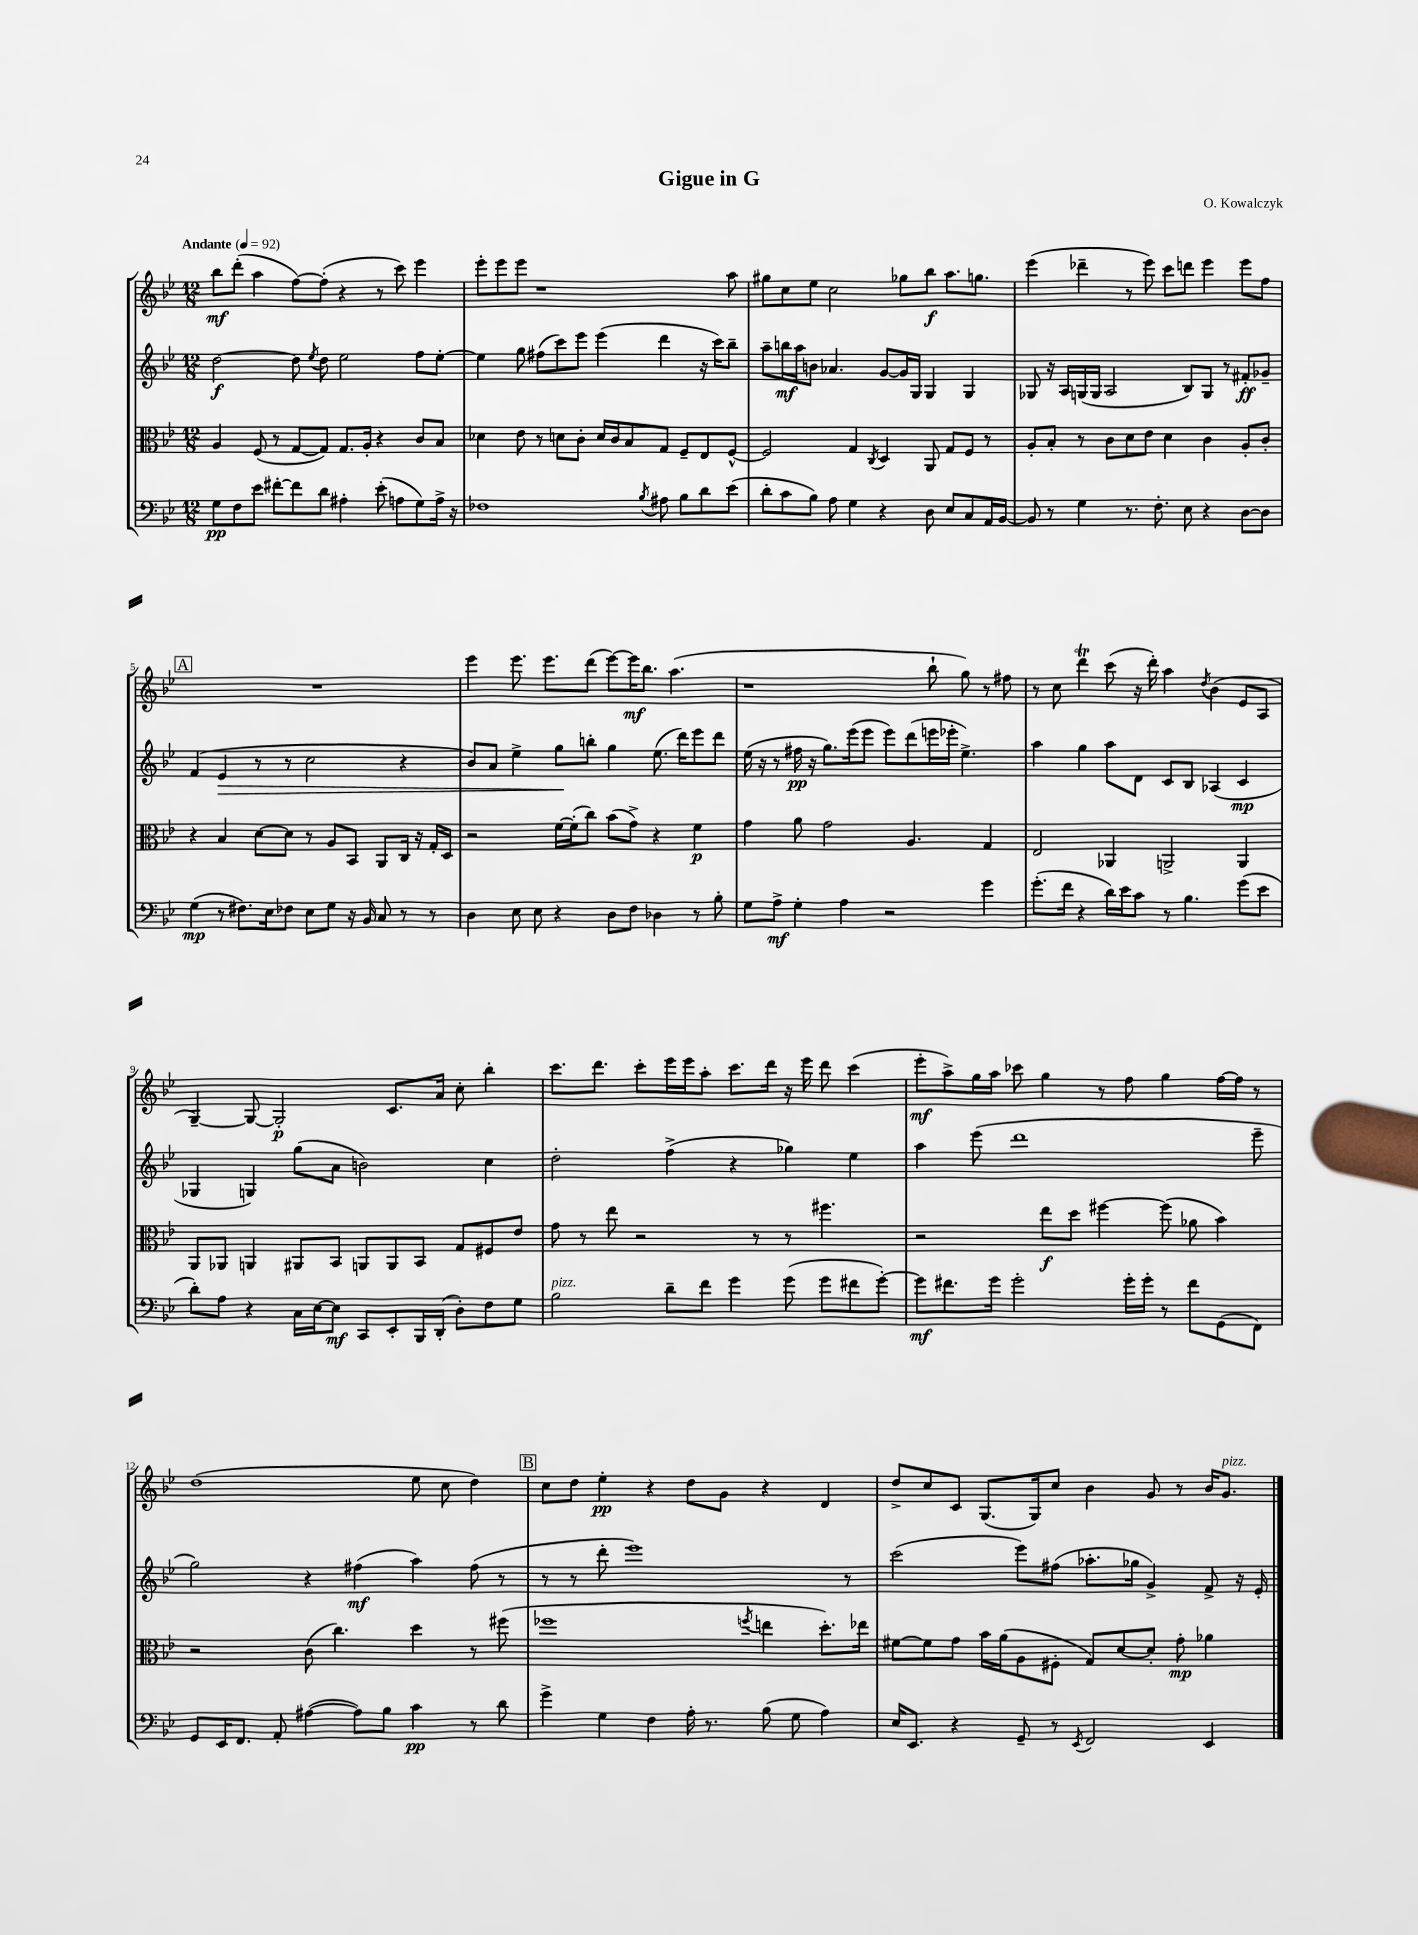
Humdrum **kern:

**kern	**dynam	**kern	**dynam	**kern	**dynam	**kern	**dynam
*part4	*part4	*part3	*part3	*part2	*part2	*part1	*part1
*staff4	*staff4	*staff3	*staff3	*staff2	*staff2	*staff1	*staff1
*clefF4	*	*clefC3	*	*clefG2	*	*clefG2	*
*k[b-e-]	*	*k[b-e-]	*	*k[b-e-]	*	*k[b-e-]	*
*M12/8	*	*M12/8	*	*M12/8	*	*M12/8	*
*MM92	*	*MM92	*	*MM92	*	*MM92	*
=1	=1	=1	=1	=1	=1	=1	=1
!	!	!	!	!	!	!LO:TX:a:B:t=Andante	!
8G\L	pp	4A/	.	[2dd\	f	8bb-\L	mf
8F\	.	.	.	.	.	(8ddd'\J	.
8e-\J	.	(8F/	.	.	.	4aa\	.
[8f#X'\L	.	8r	.	.	.	.	.
8f#\]	.	[8G/L	.	8dd\]	.	[8ff\L)	.
.	.	.	.	8qee-/	.	.	.
8d\J	.	8G/J])	.	8dd\	.	(8ff'\J]	.
4A#X'\	.	8.G/L	.	2ee-\	.	4r	.
.	.	16A'/Jk	.	.	.	.	.
(8e-'\	.	4r	.	.	.	8r	.
8An\L	.	.	.	.	.	8ccc\)	.
8G\)	.	8c/L	.	8ff\L	.	4eee-\	.
16A^\Jk	.	8B-/J	.	[8ee-'\J	.	.	.
16r	.	.	.	.	.	.	.
=2	=2	=2	=2	=2	=2	=2	=2
1F-X	.	4d-X\	.	4ee-\]	.	8eee-'\L	.
.	.	.	.	.	.	8eee-\	.
.	.	8e-\	.	8gg\	.	8eee-\J	.
.	.	8r	.	(8ff#X\L	.	1r	.
.	.	8dn\L	.	8ccc\)	.	.	.
.	.	8c'\J	.	8eee-\J	.	.	.
.	.	16d/LL	.	(4eee-\	.	.	.
.	.	16c/J	.	.	.	.	.
.	.	8B-/	.	.	.	.	.
8qB-/	.	.	.	.	.	.	.
8A#X\	.	8G/J	.	4ddd\	.	.	.
8B-\L	.	8F~/L	.	.	.	.	.
8d\	.	8E-/	.	16r	.	.	.
.	.	.	.	16ccc\KL)	.	.	.
(8e-\J	.	[8F^^/J	.	8bb-~\J	.	8aa\	.
=3	=3	=3	=3	=3	=3	=3	=3
8d'\L	.	2F/]	.	8aa~\L	.	8gg#X\L	.
8c\	.	.	.	16bbn\L	mf	8cc\	.
.	.	.	.	16aa\J	.	.	.
8B-\J)	.	.	.	8bn\J	.	8ee-\J	.
8A\	.	.	.	4.a-X/	.	2cc\	.
4G\	.	4G/	.	.	.	.	.
.	.	8qC/	.	.	.	.	.
4r	.	4D/	.	[8g/L	.	.	.
.	.	.	.	16g/L]	.	8gg-X\L	.
.	.	.	.	16G/JJ	.	.	.
8D\	.	8AA/	.	4G/	.	8bb-\J	f
8E-/L	.	8G/L	.	.	.	8.aa\L	.
8C/	.	8F/J	.	4G/	.	.	.
.	.	.	.	.	.	8.ggn\J	.
16AA/L	.	8r	.	.	.	.	.
[16BB-/JJ	.	.	.	.	.	.	.
=4	=4	=4	=4	=4	=4	=4	=4
8BB-/]	.	8A'/L	.	8G-X/	.	(4eee-\	.
8r	.	8B-'/J	.	16r	.	.	.
.	.	.	.	16A/LL	.	.	.
4G\	.	8r	.	(16Gn/	.	4ddd-X~\	.
.	.	.	.	16G/JJ	.	.	.
.	.	8c\L	.	2A/	.	.	.
8.r	.	8d\	.	.	.	8r	.
.	.	8e-\J	.	.	.	8eee-\)	.
8.F'\	.	.	.	.	.	.	.
.	.	4d\	.	.	.	8ccc\L	.
8E-\	.	.	.	8B-/L)	.	8dddn\J	.
4r	.	4c\	.	8G/J	.	4eee-\	.
.	.	.	.	8r	.	.	.
[8D\L	.	8A'/L	.	8f#X'/L	ff	8eee-\L	.
8D\J]	.	8c'/J	.	8g-X~/J	.	8ff\J	.
!!LO:LB:g=z
!!LO:REH:place=s1:t=A
=5	=5	=5	=5	=5	=5	=5	=5
(4G\	mp	4r	.	(4f/	.	1.r	.
!	!	!	!	!	!LO:HP:b	!	!
8r	.	4B-/	.	4e-/	>	.	.
8.F#X\L)	.	.	.	.	.	.	.
.	.	[8d\L	.	8r	.	.	.
16E-\k	.	.	.	.	.	.	.
8F-X\J	.	8d\J]	.	8r	.	.	.
8E-\L	.	8r	.	2cc\	.	.	.
8G\J	.	8A/L	.	.	.	.	.
16r	.	8BB-/J	.	.	.	.	.
16BB-/	.	.	.	.	.	.	.
8C/	.	8AA/L	.	.	.	.	.
8r	.	16C/Jk	.	4r	.	.	.
.	.	16r	.	.	.	.	.
8r	.	16G'/LL	.	.	.	.	.
.	.	16D/JJ	.	.	.	.	.
=6	=6	=6	=6	=6	=6	=6	=6
4D\	.	2r	.	8b-/L)	.	4eee-\	.
.	.	.	.	8a/J	.	.	.
8E-\	.	.	.	4ee-^\	.	8.eee-\	.
8E-\	.	.	.	.	.	.	.
.	.	.	.	.	.	8.eee-\L	.
4r	.	[16f\LL	.	8gg\L	.	.	.
.	.	(16f'\J]	.	.	.	.	.
.	.	8cc\J)	.	8bbn'\J	]	(8ddd\J	.
8D\L	.	(8b-\L	.	4gg\	.	[8eee-\L)	.
8F\J	.	8g^\J)	.	.	.	16eee-\K]	mf
.	.	.	.	.	.	8.bb-\J	.
4D-X\	.	4r	.	(8.ee-\	.	.	.
.	.	.	.	.	.	(4.aa\	.
.	.	.	.	16ddd\KL)	.	.	.
8r	.	4f\	p	8eee-\	.	.	.
8B-'\	.	.	.	8ddd\J	.	.	.
=7	=7	=7	=7	=7	=7	=7	=7
8G\L	.	4g\	.	(16ee-\	.	1r	.
.	.	.	.	16r	.	.	.
8A^\J	mf	.	.	8r	.	.	.
4G'\	.	8a\	.	16ff#X\	pp	.	.
.	.	.	.	16r	.	.	.
.	.	2g\	.	8.gg\L)	.	.	.
4A\	.	.	.	.	.	.	.
.	.	.	.	(16eee-\k	.	.	.
.	.	.	.	8eee-\J	.	.	.
2r	.	.	.	8eee-\L)	.	.	.
.	.	4.A/	.	(8ddd\	.	.	.
.	.	.	.	16eeen\L	.	8bb-`\	.
.	.	.	.	16eee-X'\JJ	.	.	.
.	.	.	.	4.ee-^\)	.	8gg\)	.
4g\	.	4G/	.	.	.	8r	.
.	.	.	.	.	.	8ff#X\	.
=8	=8	=8	=8	=8	=8	=8	=8
(8.g'\L	.	2E-/	.	4aa\	.	8r	.
.	.	.	.	.	.	8cc\	.
16f\Jk	.	.	.	.	.	.	.
4r	.	.	.	4gg\	.	4dddt\	.
16d\LL)	.	4AA-X/	.	8aa\L	.	(8ccc\	.
16e-\J	.	.	.	.	.	.	.
8c\J	.	.	.	8d\J	.	16r	.
.	.	.	.	.	.	16ddd'\)	.
8r	.	2AAn^/	.	8c/L	.	4aa\	.
4.B-\	.	.	.	8B-/J	.	.	.
.	.	.	.	.	.	8qdd/	.
.	.	.	.	(4A-X/	.	(4b-\	.
(8g\L	.	4AA/	.	4c/	mp	8e-/L	.
8e-\J	.	.	.	.	.	8A/J	.
!!LO:LB:g=z
=9	=9	=9	=9	=9	=9	=9	=9
8d'\L)	.	8AA/L	.	4G-X/	.	[4G~/)	.
8A\J	.	8AA-X/J	.	.	.	.	.
4r	.	4AAn/	.	4Gn/)	.	8G/_	.
.	.	.	.	.	.	2G'/]	p
16C\LL	.	8AA#X/L	.	(8gg\L	.	.	.
[16E-\J	.	.	.	.	.	.	.
8E-\J]	mf	8BB-/J	.	8a\J	.	.	.
8CC/L	.	8AAn/L	.	2bn\)	.	.	.
8EE-'/	.	8AA/	.	.	.	8.c/L	.
16BBB-/L	.	8BB-/J	.	.	.	.	.
(16DD'/JJ	.	.	.	.	.	16a/Jk	.
8D'\L)	.	8G/L	.	.	.	8cc'\	.
8F\	.	8F#X/	.	4cc\	.	4bb-'\	.
8G\J	.	8e-/J	.	.	.	.	.
=10	=10	=10	=10	=10	=10	=10	=10
!LO:TX:a:i:t=pizz.	!	!	!	!	!	!	!
2B-\	.	8g\	.	2dd'\	.	8.ccc\L	.
.	.	8r	.	.	.	.	.
.	.	.	.	.	.	8.ddd\J	.
.	.	8ee-\	.	.	.	.	.
.	.	2r	.	.	.	8ccc'\L	.
8d~\L	.	.	.	(4ff^\	.	16eee-\L	.
.	.	.	.	.	.	16eee-\J	.
8f\J	.	.	.	.	.	8aa'\J	.
4g\	.	.	.	4r	.	8.ccc\L	.
.	.	8r	.	.	.	.	.
.	.	.	.	.	.	16ddd\Jk	.
(8g\	.	8r	.	4gg-X\)	.	16r	.
.	.	.	.	.	.	16eee-\	.
8g\L	.	4.ff#X\	.	.	.	8ddd\	.
8f#X\	.	.	.	4ee-\	.	(4ccc\	.
[8g'\J)	.	.	.	.	.	.	.
=11	=11	=11	=11	=11	=11	=11	=11
8g\L]	mf	2r	.	4aa\	.	8eee-'\L	mf
8.f#X\	.	.	.	.	.	8aa^\)	.
.	.	.	.	(8eee-\	.	16gg\L	.
16g\Jk	.	.	.	.	.	16aa\JJ	.
2g'\	.	.	.	1ddd	.	8ccc-X\	.
.	.	8ee-\L	f	.	.	4gg\	.
.	.	8dd\J	.	.	.	.	.
.	.	[4ff#X\	.	.	.	8r	.
16g'\LL	.	.	.	.	.	8ff\	.
16g'\JJ	.	.	.	.	.	.	.
8r	.	(8ff#\]	.	.	.	4gg\	.
8f#\L	.	8a-X\	.	.	.	.	.
(8GG\	.	4b-\)	.	.	.	[16ff\LL	.
.	.	.	.	.	.	16ff\JJ]	.
8FF\J)	.	.	.	8eee-~\	.	8r	.
!!LO:LB:g=z
=12	=12	=12	=12	=12	=12	=12	=12
8GG/L	.	2r	.	2gg\)	.	(1dd	.
16EE-/K	.	.	.	.	.	.	.
8.FF/J	.	.	.	.	.	.	.
8AA'/	.	.	.	.	.	.	.
([4A#X\	.	(8c\	.	4r	.	.	.
.	.	4.cc\)	.	.	.	.	.
8A#\L])	.	.	.	(4ff#X\	mf	.	.
8B-\J	.	.	.	.	.	.	.
4c\	pp	4dd\	.	4aa\)	.	8ee-\	.
.	.	.	.	.	.	8cc\	.
8r	.	8r	.	(8ff#\	.	4dd\)	.
8d\	.	(8ff#X\	.	8r	.	.	.
!!LO:REH:place=s1:t=B
=13	=13	=13	=13	=13	=13	=13	=13
4g^\	.	1ff-X	.	8r	.	8cc\L	.
.	.	.	.	8r	.	8dd\J	.
4G\	.	.	.	8ddd'\	.	4ee-'\	pp
.	.	.	.	1eee-)	.	.	.
4F\	.	.	.	.	.	4r	.
16A'\	.	.	.	.	.	8dd\L	.
8.r	.	.	.	.	.	.	.
.	.	.	.	.	.	8g\J	.
.	.	8qffn/	.	.	.	.	.
(8B-\	.	4een\	.	.	.	4r	.
8G\	.	.	.	.	.	.	.
4A\)	.	8.dd'\L)	.	.	.	4d/	.
.	.	.	.	8r	.	.	.
.	.	16ee-X\Jk	.	.	.	.	.
=14	=14	=14	=14	=14	=14	=14	=14
16E-/KL	.	[8f#X\L	.	(2ccc\	.	8dd^/L	.
8.EE-/J	.	.	.	.	.	.	.
.	.	8f#\]	.	.	.	8cc/	.
4r	.	8g\J	.	.	.	8c/J	.
.	.	16b-\LL	.	.	.	(8.G/L	.
.	.	(16a\J	.	.	.	.	.
8GG~/	.	8A\	.	8eee-\L)	.	.	.
.	.	.	.	.	.	16G/k)	.
8r	.	8F#X'\J	.	(8ff#X\J	.	8cc/J	.
8qEE-/	.	.	.	.	.	.	.
2FF/	.	8G/L)	.	8.aa-X'\L	.	4b-\	.
.	.	[8d/	.	.	.	.	.
.	.	.	.	16gg-X\Jk	.	.	.
.	.	8d'/J]	.	4g^/)	.	8g/	.
.	.	8g'\	mp	.	.	8r	.
4EE-/	.	4a-X\	.	8f^/	.	16b-/KL	.
!	!	!	!	!	!	!LO:TX:a:i:t=pizz.	!
.	.	.	.	.	.	8.g/J	.
.	.	.	.	16r	.	.	.
.	.	.	.	16e-'/	.	.	.
==	==	==	==	==	==	==	==
*-	*-	*-	*-	*-	*-	*-	*-
